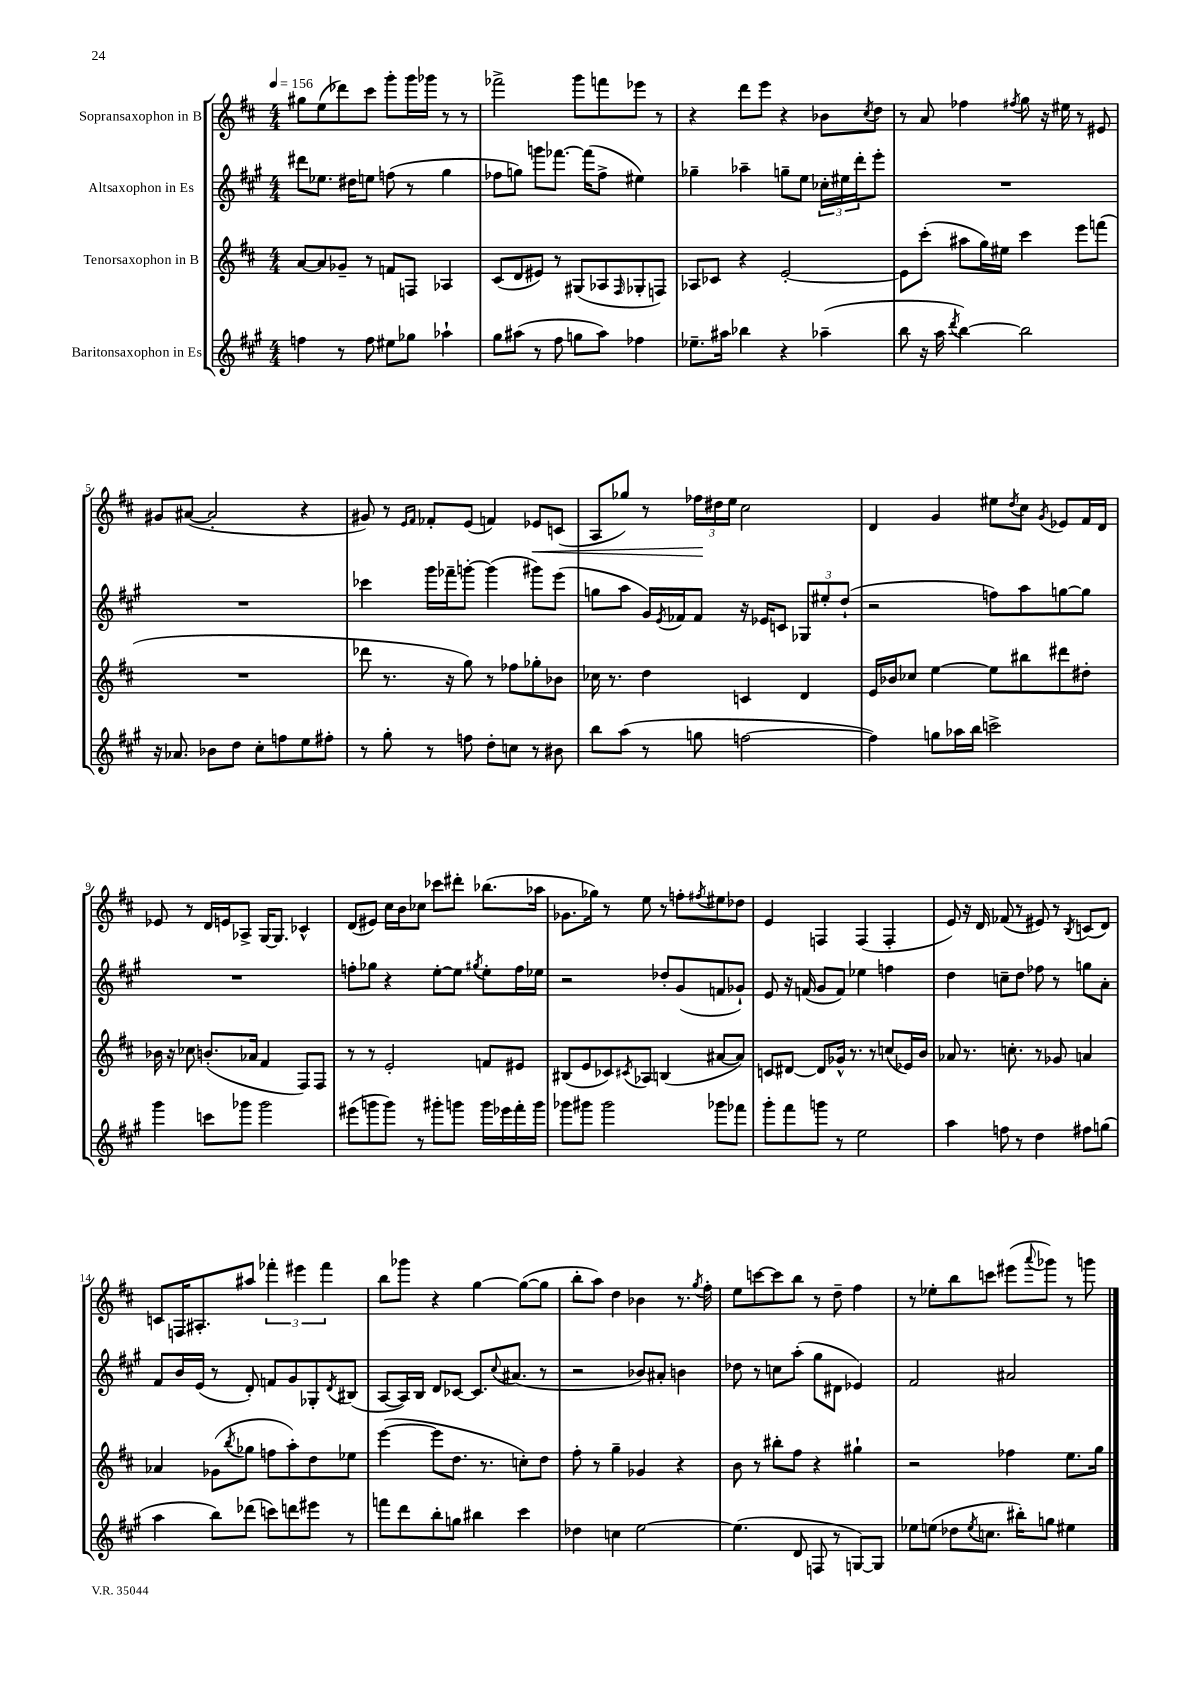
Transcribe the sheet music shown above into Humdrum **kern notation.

**kern	**kern	**kern	**kern	**dynam
*part4	*part3	*part2	*part1	*part1
*staff4	*staff3	*staff2	*staff1	*staff1
*I"Baritonsaxophon in Es	*I"Tenorsaxophon in B	*I"Altsaxophon in Es	*I"Sopransaxophon in B	*
*clefG2	*clefG2	*clefG2	*clefG2	*
*k[f#c#g#]	*k[f#c#]	*k[f#c#g#]	*k[f#c#]	*
*M4/4	*M4/4	*M4/4	*M4/4	*
*MM156	*MM156	*MM156	*MM156	*
=1	=1	=1	=1	=1
4ffn\	[8a/L	8ddd#X\L	8gg#X\L	.
.	8a/]	8.ee-X\J	(8ee\	.
8r	8g-X~/J	.	8ddd-X\)	.
.	.	16dd#X\KL	.	.
8ff\	8r	8een\J	8ccc#\J	.
8ee#X\L	8fn/L	(8ffn\	8ggg'\L	.
8gg-X\J	8Fn/J	8r	16ggg\L	.
.	.	.	16ggg-X\JJ	.
4aa-X`\	4A-X/	4gg#\	8r	.
.	.	.	8r	.
=2	=2	=2	=2	=2
8gg#\L	(8c#/L	8ff-X\L	2fff-X^\	.
(8aa#X\J	8d/	8ggn\J)	.	.
8r	8e#X/J)	8gggn\L	.	.
8ff#\	8r	[8.fff-X\J	.	.
8ggn\L	(8G#X/L	.	8ggg\L	.
.	.	(16fff-\KL]	.	.
8aa#\J)	8A-X/	8ff-^\J	8fffn\	.
.	16qqF#/	.	.	.
4ff-X\	8G-X'/	4ee#X\)	8eee-X\J	.
.	8Fn/J)	.	8r	.
=3	=3	=3	=3	=3
8.ee-X~\L	8A-X/L	4gg-X~\	4r	.
.	8c-X/J	.	.	.
16aa#X\Jk	.	.	.	.
4bb-X\	4r	4aa-X~\	8ddd\L	.
.	.	.	8eee\J	.
4r	[2e'/	8ggn~\L	4r	.
.	.	8ee\J	.	.
(4aa-X~\	.	24cc-X'\LL	8b-X\L	.
.	.	24ee#X\	.	.
.	.	24ddd'\J	.	.
.	.	.	8qcc#/	.
.	.	8eee'\J	8dd\J	.
=4	=4	=4	=4	=4
8bb\	8e\L]	1r	8r	.
16r	(8ccc#'\J	.	8a/	.
16aa\	.	.	.	.
8qddd/	.	.	.	.
[4bb\)	8aa#X\L	.	4ff-X\	.
.	16gg\L)	.	.	.
.	16ee#X\JJ	.	.	.
.	.	.	8qff#X/	.
2bb\]	4ccc#\	.	8gg\	.
.	.	.	16r	.
.	.	.	16ee#X\	.
.	8eee\L	.	8r	.
.	(8fffn\J	.	8e#X/	.
!!LO:LB:g=z
=5	=5	=5	=5	=5
16r	1r	1r	8g#X/L	.
8.a-X/	.	.	.	.
.	.	.	([8a#X/J	.
8b-X\L	.	.	2a#'/]	.
8dd\J	.	.	.	.
8cc#'\L	.	.	.	.
8ffn\	.	.	.	.
8ee\	.	.	4r	.
8ff#X'\J	.	.	.	.
=6	=6	=6	=6	=6
8r	8ddd-X\	4ccc-X\	8g#X/)	.
8gg#'\	8.r	.	8r	.
.	.	.	16qqe/LL	.
.	.	.	16qqf#/JJ	.
8r	.	16ggg#\LL	8f-X'/L	.
.	16r	16fff-X~\J	.	.
8ffn\	8gg\)	[8gggn'\J	(8e/J	.
8dd'\L	8r	(4ggg\]	4fn/)	.
8ccn\J	8ff-X\L	.	.	.
!	!	!	!	!LO:HP:b
8r	8gg-X'\	8ggg#X\L)	8e-X/L	<
8b#X\	8b-X\J	(8eee\J	(8cn/J	.
=7	=7	=7	=7	=7
8bb\L	16cc-X\	8ggn\L	8A/L	.
.	8.r	.	.	.
(8aa\J	.	8aa\J	8gg-X/J)	.
8r	4dd\	16g#/LL)	8r	.
.	.	8qe/	.	.
.	.	16f-X/J	.	.
8ggn\	.	8f-/J	24ff-X\LL	.
.	.	.	24dd#X\	[
.	.	.	24ee\JJ	.
[2ffn\	4cn/	16r	2cc#\	.
.	.	16e-X/KL	.	.
.	.	8cn/J	.	.
.	4d/	12G-X/L	.	.
.	.	12ee#X'/	.	.
.	.	(12dd`/J	.	.
=8	=8	=8	=8	=8
4ff\])	16e/LL	2r	4d/	.
.	16b-X/J	.	.	.
.	8cc-X/J	.	.	.
8ggn\L	[4ee\	.	4g/	.
16aa-X\L	.	.	.	.
16bb\JJ	.	.	.	.
2cccn^\	8ee\L]	8ffn\L)	8ee#X\L	.
.	.	.	8qdd/	.
.	8bb#X\	8aa\	8cc#\J	.
.	.	.	8qg/	.
.	8ddd#X\	[8ggn\	8e-X/L	.
.	8dd#X'\J	8gg\J]	16f#/L	.
.	.	.	16d/JJ	.
!!LO:LB:g=z
=9	=9	=9	=9	=9
4ggg#\	16b-X\	1r	8e-X/	.
.	16r	.	.	.
.	8cc-X\	.	8r	.
8cccn\L	(8.bn'/L	.	16d/LL	.
.	.	.	16en/J	.
8ggg-X\J	.	.	8A-X^/J	.
.	16a-X/Jk	.	.	.
2ggg-\	4f#/	.	[16G/KL	.
.	.	.	8.G/J]	.
.	8F#/L)	.	4c-X^^/	.
.	8F#/J	.	.	.
=10	=10	=10	=10	=10
(8eee#X\L	8r	8ffn'\L	(8d/L	.
8gggn\	8r	8gg-X\J	8e#X/J)	.
8ggg\J)	2e'/	4r	16cc#\LL	.
.	.	.	16b\J	.
8r	.	.	8cc-X\J	.
8ggg#X'\L	.	[8ee'\L	8ccc-X\L	.
8gggn\J	.	8ee\J]	8ddd#X'\J	.
.	.	8qgg#X/	.	.
16ggg\LL	8fn/L	8ee'\L	(8.bb-X\L	.
16eee-X\	.	.	.	.
16fff#'\	8e#X/J	16ff\L	.	.
16ggg\JJ	.	16ee-X\JJ	16aa-X\Jk	.
=11	=11	=11	=11	=11
8ggg-X\L	(8B#X/L	2r	8.g-X\L	.
8ggg#X\J	8e/	.	.	.
.	.	.	16gg-X\Jk)	.
2ggg#\	8c-X/)	.	8r	.
.	8qc#X/	.	.	.
.	8A-X/J	.	8ee\	.
.	(4Bn/	8dd-X'/L	8r	.
.	.	(8g#/	8ffn'\L	.
.	.	.	8qff#X/	.
8ggg-X\L	[8a#X/L	8fn/	8ee#X\	.
8fff-X\J	8a#/J])	8g-X`/J)	8dd-X\J	.
=12	=12	=12	=12	=12
8ggg#'\L	8cn/L	8e/	4e/	.
8fff#\	[8d#X/J	16r	.	.
.	.	(16fn/	.	.
8gggn\J	8d#/L]	8g#/L	4Fn/	.
8r	16g-X^^/Jk	8f/J)	.	.
.	8.r	.	.	.
2ee\	.	4ee-X\	(4F/	.
.	8r	.	.	.
.	(8ccn/L	4ffn\	4F'/	.
.	16e-X/L)	.	.	.
.	16b/JJ	.	.	.
=13	=13	=13	=13	=13
4aa\	8a-X/	4dd\	8e/)	.
.	8.r	.	16r	.
.	.	.	16d/	.
8ffn\	.	8ccn~\L	(8f-X/	.
.	8.ccn'\	.	.	.
8r	.	8dd\J	8r	.
4dd\	8r	8ff-X\	8e#X/)	.
.	8g-X/	8r	8r	.
.	.	.	8qB/	.
8ff#X\L	4an/	8ggn\L	(8cn/L	.
(8ggn\J	.	8a'\J	8d/J)	.
!!LO:LB:g=z
=14	=14	=14	=14	=14
4aa\	4a-X/	8f#/L	8cn/L	.
.	.	16b/L	16Fn/K	.
.	.	(16e/JJ	8.A#X'/	.
8bb\L)	(8g-X\L	8r	.	.
.	8qbb/	.	.	.
(8ddd-X\J	8gg-X\J	8d'/)	8aa#X/J	.
8cccn\L)	8ffn\L	8fn/L	6fff-X'\	.
8dddn\	8aa'\)	8g#/	.	.
.	.	.	6eee#X\	.
8eee#X\J	8dd\	8G-X'/	.	.
.	.	.	6fff-\	.
.	.	8qd/	.	.
8r	8ee-X\J	(8B#X/J	.	.
=15	=15	=15	=15	=15
8fffn\L	([4eee\	[8A/L	8bb\L	.
8ddd\	.	16A/L])	8ggg-X\J	.
.	.	16B/JJ	.	.
8bb'\	8eee\L]	8d/L	4r	.
8ggn\J	8.dd\J	[8c-X/J	.	.
4bb#X\	.	8.c-/L]	[4gg\	.
.	8.r	.	.	.
.	.	8qqcc#/	.	.
.	.	(8.a#X/J	.	.
4ccc#\	8ccn'\L)	.	(8gg\L_	.
.	8dd\J	8r	8gg\J]	.
=16	=16	=16	=16	=16
4dd-X\	8ff#'\	2r	8bb'\L	.
.	8r	.	8aa\J)	.
4ccn\	4gg~\	.	4dd\	.
[2ee\	4g-X/	8b-X/L)	4b-X\	.
.	.	8a#X'/J	.	.
.	4r	4bn\	8.r	.
.	.	.	8qgg/	.
.	.	.	16ff#'\	.
=17	=17	=17	=17	=17
(4.ee\]	8b\	8dd-X\	8ee\L	.
.	8r	8r	[8cccn\	.
.	8bb#X'\L	8ccn\L	8ccc\]	.
8d/	8ff#\J	(8aa'\J	8bb\J	.
8Fn/	4r	8gg#\L	8r	.
8r	.	8d#X\J	8dd~\	.
[8Gn/L)	4gg#X`\	4e-X/)	4ff#\	.
8G/J]	.	.	.	.
=18	=18	=18	=18	=18
8ee-X\L	2r	2f#/	8r	.
(8een\J	.	.	8ee-X'\L	.
8dd-X\L	.	.	8bb\	.
8qee/	.	.	.	.
8.ccn\J	.	.	8cccn\J	.
.	4ff-X\	2a#X/	(8eee#X\L	.
16bb#X'\KL)	.	.	.	.
.	.	.	8qqaaa/	.
8ggn\J	.	.	8ggg-X\J)	.
4ee#X\	8.ee\L	.	8r	.
.	.	.	8gggn\	.
.	16gg\Jk	.	.	.
==	==	==	==	==
*-	*-	*-	*-	*-
